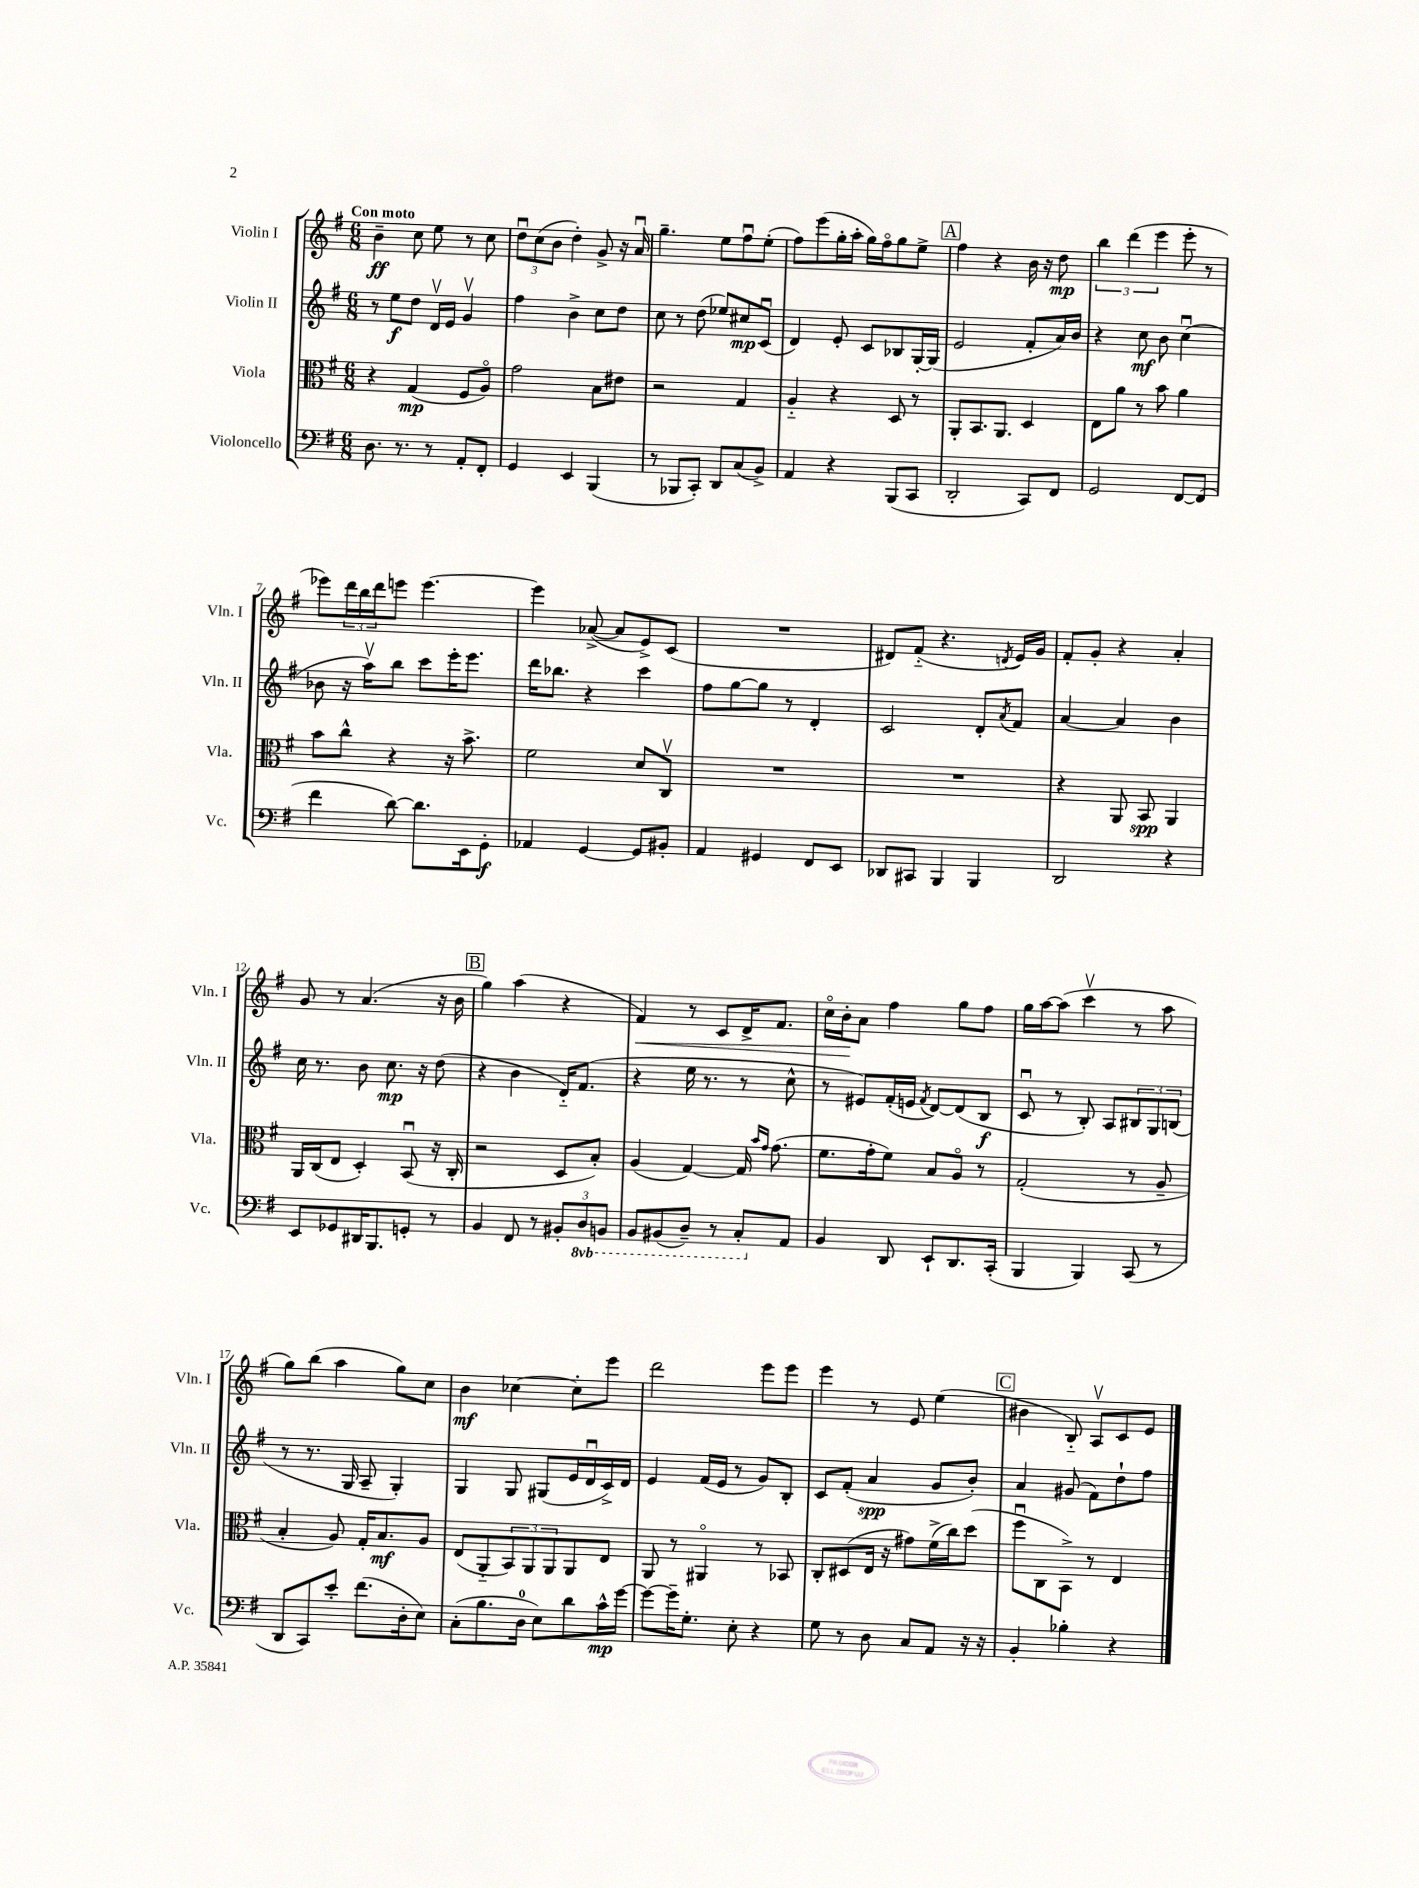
<<
\new StaffGroup <<
\new Staff = "s0" \with { instrumentName = "Violin I" shortInstrumentName = "Vln. I" } {
    \clef treble \key g \major \numericTimeSignature \time 6/8 \tempo "Con moto"
    b'4--\ff c''8 e''8 r8 c''8 |
    \tuplet 3/2 { d''8\downbow c''8( b'8 } d''4-.) g'8-> r16 a'16\downbow |
    g''4.-- e''8 fis''8\downbow e''8-.( |
    fis''8) e'''8( g''16-. a''16-. g''16) fis''16\flageolet g''8 e''8-> |
    \mark \markup { \box "A" } fis''4 r4 b'16 r16 d''8\mp |
    \tuplet 3/2 { b''4 d'''4( e'''4 } e'''8-. r8 |
    ees'''8) \tuplet 3/2 { d'''16 b''16 d'''16 } e'''8 e'''4.~ |
    e'''4 aes'8~->( aes'8 e'8->) c'8( |
    R2. |
    dis'8) fis'8-_( r4. \acciaccatura { d'8 } e'16) g'16 |
    fis'8-. g'8-. r4 a'4-. |
    g'8 r8 a'4.( r16 b'16 |
    \mark \markup { \box "B" } g''4) a''4( r4 |
    fis'4\<) r8 c'8 d'16-> fis'8. |
    c''16\flageolet b'16-.\! a'8 fis''4 g''8 fis''8 |
    g''16 a''16~ a''8( c'''4\upbow r8 a''8 |
    g''8) b''8( a''4 g''8) c''8 |
    b'4\mf ces''4~ ces''8-. e'''8 |
    d'''2 e'''8 e'''8 |
    e'''4 r8 e'8 e''4( |
    \mark \markup { \box "C" } bis'4 b8-_) a8\upbow c'8 e'8 \bar "|." |
}
\new Staff = "s1" \with { instrumentName = "Violin II" shortInstrumentName = "Vln. II" } {
    \clef treble \key g \major \numericTimeSignature \time 6/8
    r8 e''8\f d''8 d'16\upbow e'16 g'4\upbow |
    fis''4 b'4-> c''8 d''8 |
    c''8 r8 d''8( ees''8) cis''8\mp c'8\downbow( |
    d'4) e'8-. c'8 bes8 g16~-. g16( |
    \mark \markup { \box "A" } e'2 fis'8-. a'16) b'16 |
    r4 c''8\mf b'8 c''4\downbow( |
    bes'8 r16 a''16\upbow) b''8 c'''8 e'''16-. e'''8. |
    d'''16 bes''8. r4 c'''4 |
    fis''8 g''8~ g''8 r8 d'4-. |
    c'2 d'8-. \acciaccatura { a'8 } fis'8 |
    a'4~ a'4 b'4 |
    c''16 r8. b'8 c''8.\mp r16 d''8( |
    \mark \markup { \box "B" } r4 b'4 d'16-_) fis'8.( |
    r4 e''16 r8. r8 c''8-^ |
    r8 eis'8) fis'16-.( e'16 \acciaccatura { fis'8 } d'8~) d'8( b8\f |
    c'8\downbow r8 b8-.) a8 \tuplet 3/2 { bis8 g8 b8( } |
    r8 r8. g16 a8-- g4-.) |
    g4 g8 gis8( e'16 d'16\downbow c'16->) d'16 |
    e'4 fis'16( e'16 r8 g'8) b8-. |
    c'8 fis'8-.( a'4\spp g'8 b'8-.) |
    \mark \markup { \box "C" } a'4 gis'8( fis'8) d''8-! fis''8 \bar "|." |
}
\new Staff = "s2" \with { instrumentName = "Viola" shortInstrumentName = "Vla." } {
    \clef alto \key g \major \numericTimeSignature \time 6/8
    r4 g4\mp( fis8 a8\flageolet) |
    g'2 b8 eis'8 |
    r2 g4 |
    a4-_ r4 d8 r8 |
    \mark \markup { \box "A" } a,8-. b,8. a,8. d4 |
    e8 a'8 r8 b'8 a'4 |
    b'8 c''8-^ r4 r16 b'8.-> |
    fis'2 d'8 c8\upbow |
    R2. |
    R2. |
    r4 a,8 b,8\spp a,4 |
    a,16 c16( e8 d4-.) b,8\downbow( r16 c16-. |
    \mark \markup { \box "B" } r2 d8 b8-.) |
    a4( g4~) g16 \grace { b'16 g'16 } g'8.( |
    fis'8. g'16-. fis'8) b8 a8\flageolet r8 |
    g2-.( r8 a8-- |
    b4-. a8) g16-. b8.\mf a8 |
    e8( a,8-_ \tuplet 3/2 { b,8) a,8 a,8 } a,8 e8 |
    a,8 r8 ais,4\flageolet r8 bes,8 |
    c8-. dis8( e16 r16 gis'8) fis'16->( c''16) d''8( |
    \mark \markup { \box "C" } fis''8\downbow c8 b,8->) r8 e4 \bar "|." |
}
\new Staff = "s3" \with { instrumentName = "Violoncello" shortInstrumentName = "Vc." } {
    \clef bass \key g \major \numericTimeSignature \time 6/8 \set Staff.ottavationMarkups = #ottavation-simple-ordinals
    d8. r8. r8 a,8-. fis,8-. |
    g,4 e,4 b,,4( |
    r8 bes,,8 c,8-.) d,8 c8( b,8->) |
    a,4 r4 b,,8( c,8 |
    \mark \markup { \box "A" } d,2-. c,8) fis,8 |
    g,2 fis,8~ fis,8( |
    fis'4 d'8~) d'8. e,16 g,8-.\f |
    aes,4 g,4~ g,8 bis,8-. |
    a,4 gis,4 fis,8 e,8 |
    des,8 cis,8 b,,4 b,,4 |
    d,2 r4 |
    e,8 ges,8 dis,16 b,,8. g,8-. r8 |
    \mark \markup { \box "B" } b,4 fis,8 r8 \tuplet 3/2 { bis,8-. \ottava #-1 d,8 b,,!8 } |
    b,,8 bis,,8( d,8--) r8 c,8-. \ottava #0 a,8 |
    b,4 d,8 e,8-! d,8. c,16-.( |
    b,,4 b,,4) c,8( r8 |
    d,8 c,8) e'8-. fis'8.( d16-. e8) |
    c8-.( b8. d16-0 e8) d'8 c'16-^\mp g'16~ |
    g'8~ g'16-- g8.-. e8-. r4 |
    g8 r8 d8 c8 a,8 r16 r16 |
    \mark \markup { \box "C" } b,4-. bes4-. r4 \bar "|." |
}
>>
>>
